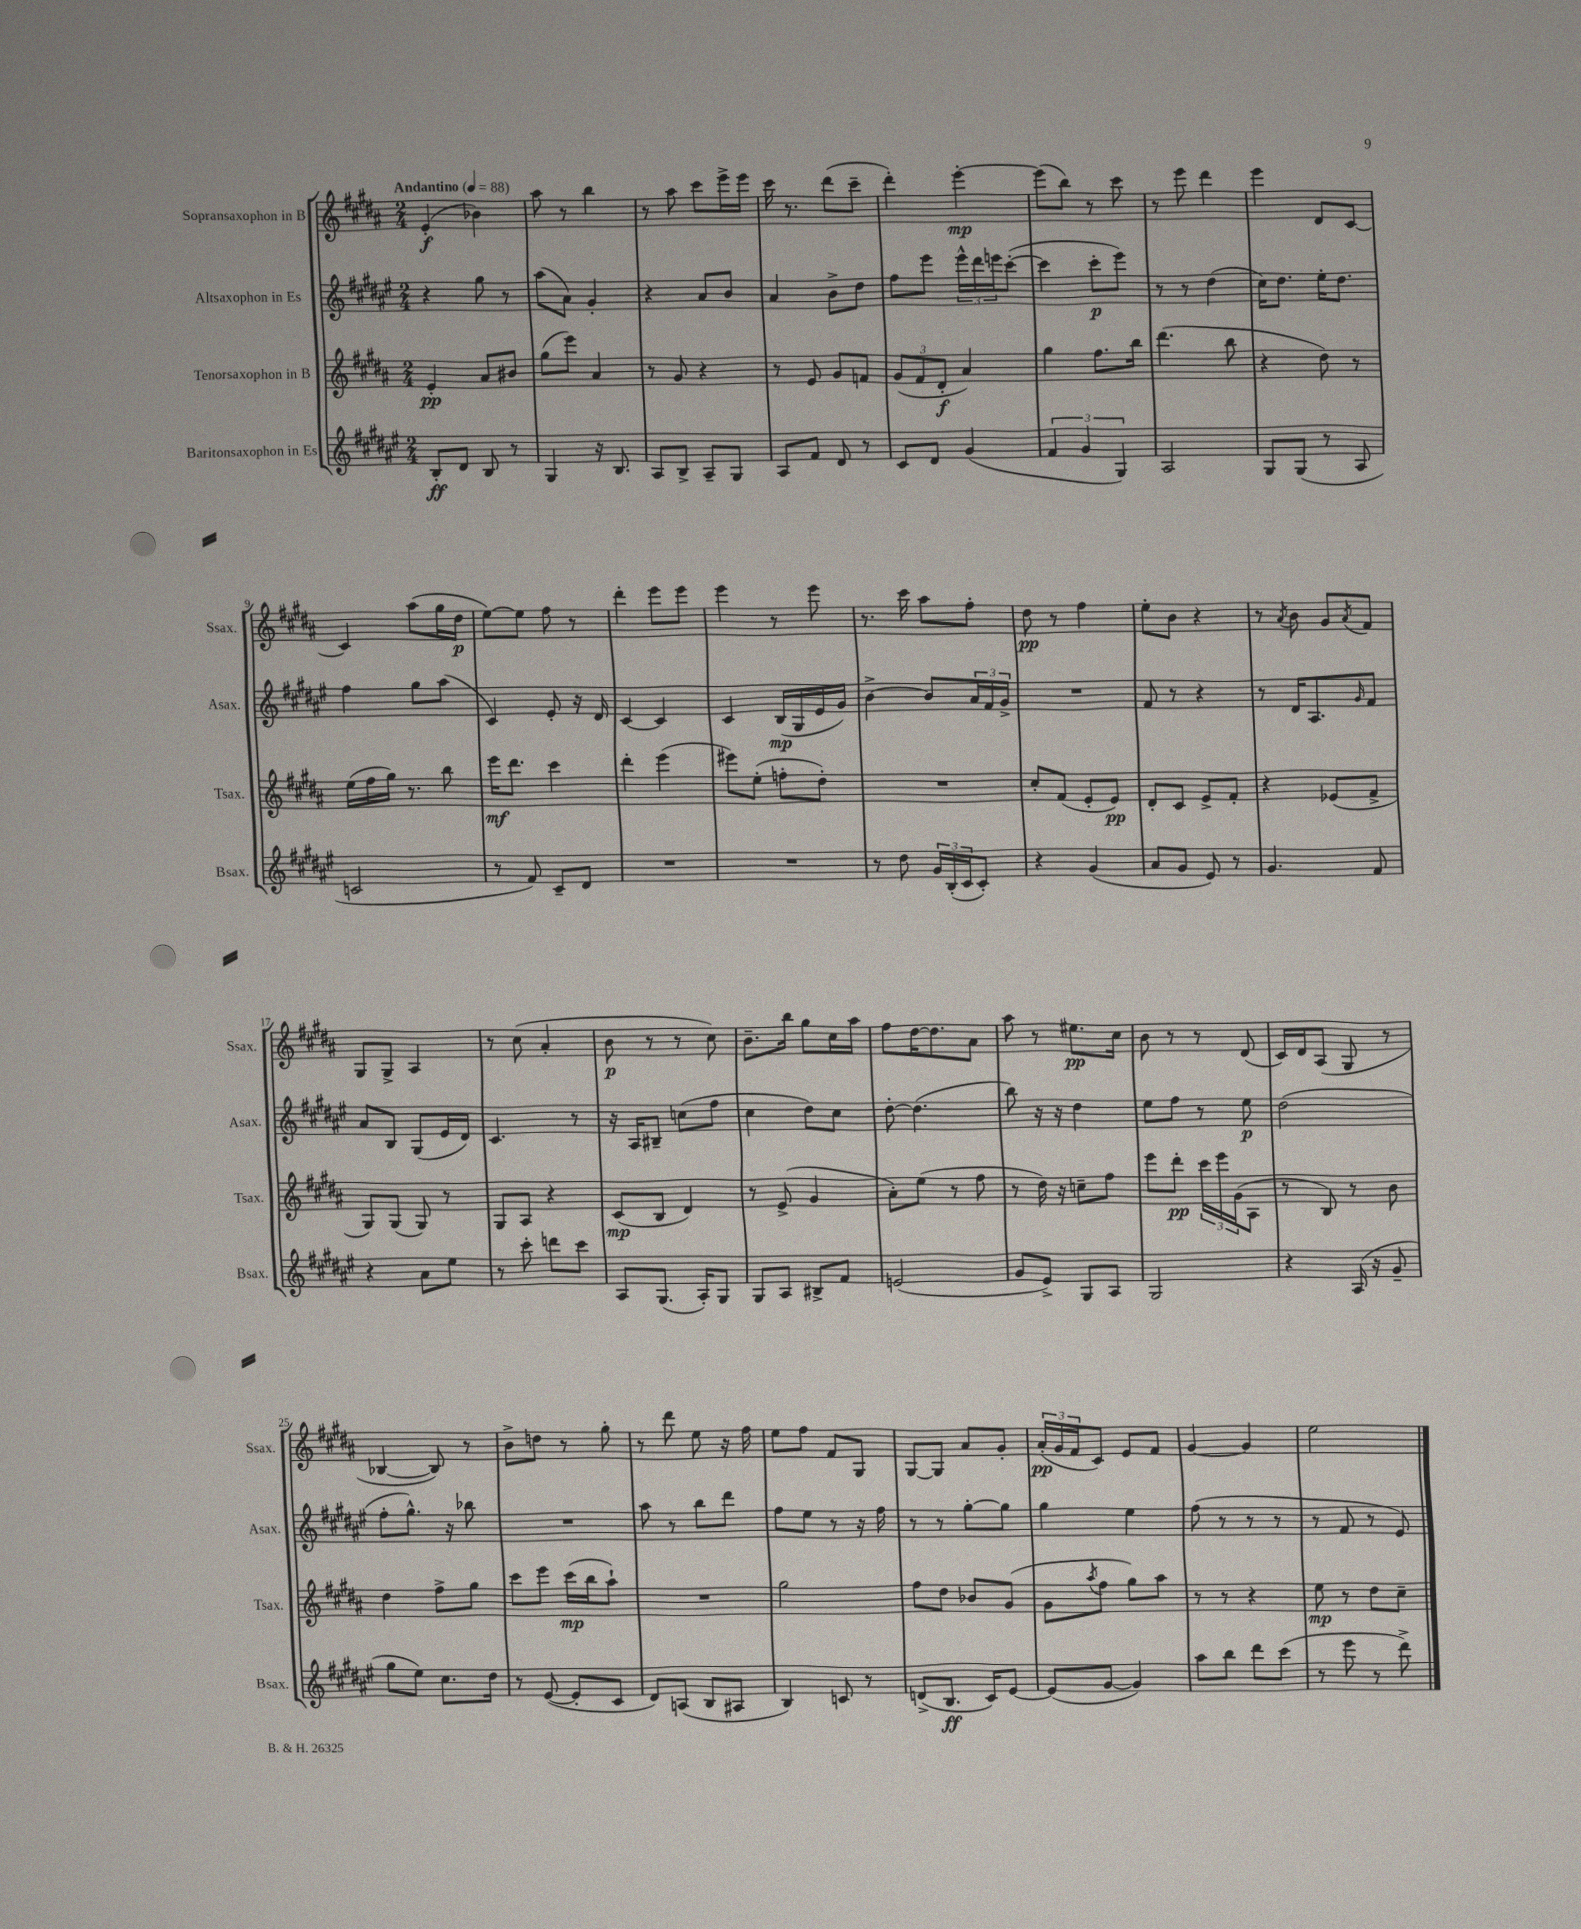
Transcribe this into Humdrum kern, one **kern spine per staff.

**kern	**kern	**kern	**kern
*staff4	*staff3	*staff2	*staff1
*clefG2	*clefG2	*clefG2	*clefG2
*k[f#c#g#d#a#e#]	*k[f#c#g#d#a#]	*k[f#c#g#d#a#e#]	*k[f#c#g#d#a#]
*M2/4	*M2/4	*M2/4	*M2/4
*MM88	*MM88	*MM88	*MM88
8B'/L	4e'/	4r	(4e'/
8d#/J	.	.	.
8B/	8a#/L	8gg#\	4b-\)
8r	8b#/J	8r	.
=	=	=	=
4G#/	(8gg#\L	(8aa#\L	8aa#\
.	8eee\J)	8a#\J)	8r
16r	4a#/	4g#'/	4bb\
8.B/	.	.	.
=	=	=	=
8A#/L	8r	4r	8r
8B^/J	8g#/	.	8aa#\
8A#~/L	4r	8a#/L	8ccc#\L
8G#/J	.	8b/J	16eee^\L
.	.	.	16eee\JJ
=	=	=	=
8A#/L	8r	4a#/	16ccc#\
.	.	.	8.r
8f#/J	8e/	.	.
8d#/	8g#/L	8b^\L	(8ddd#\L
8r	8f/J	8dd#\J	8ccc#~\J
=	=	=	=
8c#/L	(12g#/L	8ff#\L	4ddd#'\)
.	12f#/	.	.
8d#/J	.	8eee#\J	.
.	12d#'/J	.	.
(4g#/	4a#/)	24eee#^^\LL	[4eee'\
.	.	24ddd#\	.
.	.	24eee\J	.
.	.	([8ccc#'\J	.
=	=	=	=
6f#/	4gg#\	4ccc#\]	(8eee\]L
.	.	.	8bb\J)
6g#/	.	.	.
.	8.ff#\L	8ccc#'\L	8r
6G#/)	.	.	.
.	.	8eee#\J)	8ccc#\
.	16bb\Jk	.	.
=	=	=	=
2A#/	(4.ddd#\	8r	8r
.	.	8r	8eee\
.	.	(4dd#\	4ddd#\
.	8bb\	.	.
=	=	=	=
8G#/L	4r	16cc#\LK)	4eee\
.	.	8.dd#\J	.
(8G#/J	.	.	.
8r	8dd#\)	16ee#'\LK	8d#/L
.	.	8.dd#\J	.
8A#/	8r	.	[8c#/J
=	=	=	=
2c/	(16ee\LL	4ff#\	4c#/]
.	16ff#\	.	.
.	16gg#\JJ)	.	.
.	8.r	.	.
.	.	8gg#\L	(8aa#\L
.	8bb\	(8aa#\J	16gg#\L
.	.	.	16dd#\JJ
=	=	=	=
8r	16eee\LK	4c#/)	[8ee\L)
.	8.ddd#\J	.	.
8f#/)	.	.	8ee\]J
8c#~/L	4ccc#\	8e#'/	8ff#\
8d#/J	.	16r	8r
.	.	16d#/	.
=	=	=	=
2r	4ddd#'\	[4c#/	4ddd#'\
.	(4eee\	4c#/]	8eee\L
.	.	.	8eee\J
=	=	=	=
2r	8eee#\L)	4c#/	4eee\
.	(8ee'\J	.	.
.	8ff'\L	(16B/LL	8r
.	.	16G#/	.
.	8dd#'\J)	16e#/	8eee\
.	.	16g#/JJ)	.
=	=	=	=
8r	2r	[4b^\	8.r
8dd#\	.	.	.
.	.	.	16ccc#\
24g#/LL	.	8b/]L	8aa#\L
(24B'/	.	.	.
24c#/J	.	.	.
8c#'/J)	.	24a#/L	8ff#'\J
.	.	24f#/	.
.	.	24g#^/JJ	.
=	=	=	=
4r	8cc#'/L	2r	8dd#\
.	(8f#/J	.	8r
(4g#/	8e'/L	.	4ff#\
.	8e/J)	.	.
=	=	=	=
8a#/L	8d#'/L	8f#/	8ee'\L
8g#/J	8c#/J	8r	8b\J
8e#/)	8e^/L	4r	4r
8r	8f#'/J	.	.
=	=	=	=
4.g#/	4r	8r	8r
.	.	.	8qa#/
.	.	16d#/LK	8b\
.	.	8.A#/	.
.	(8e-/L	.	8g#/L
.	.	16qqg#/	8qa#/
8f#/	8f#^/J	8f#/J	8f#/J
=	=	=	=
4r	8G#/L)	8a#/L	8G#/L
.	(8G#/J	8B/J	8G#^/J
8a#\L	8G#/)	(8G#/L	4A#/
8ee#\J	8r	16e#/L	.
.	.	16d#/JJ)	.
=	=	=	=
8r	8G#/L	4.c#/	8r
8ccc#'\	8A#/J	.	(8cc#\
8ddd\L	4r	.	4a#'/
8ccc#\J	.	8r	.
=	=	=	=
8A#/L	(8c#/L	16r	8b\
.	.	16A#/LK	.
(8.G#/J	8B/J	8B#~/J	8r
.	4d#/)	(8cc\L	8r
16A#'/LK)	.	.	.
8G#/J	.	8ff#\J	8cc#\)
=	=	=	=
8G#/L	8r	4cc#\	8.b~\L
8A#/J	(8e^/	.	.
.	.	.	16bb\Jk
8B#^/L	4g#/	8dd#\L)	8gg#\L
8f#/J	.	8cc#\J	16cc#\L
.	.	.	16aa#\JJ
=	=	=	=
(2e/	8a#'\L)	[8dd#'\	8ff#\L
.	(8ee\J	(4.dd#\]	[16dd#\K
.	.	.	8.dd#\]
.	8r	.	.
.	8ff#\	.	8a#\J
=	=	=	=
8g#/L	8r	8bb\)	8aa#\
8e#^/J)	16dd#\)	16r	8r
.	16r	16r	.
8G#/L	8cc~\L	4dd#\	8.ee#\L
8A#/J	8ff#\J	.	.
.	.	.	16cc#\Jk
=	=	=	=
2G#/	8eee\L	8ee#\L	8b\
.	8ddd#'\J	8ff#\J	8r
.	24ccc#\LL	8r	8r
.	24eee\	.	.
.	(24g#\J	.	.
.	8A#\J	8ee#\	(8d#/
=	=	=	=
4r	8r	(2dd#\	16c#/LL)
.	.	.	16d#/J
.	8B/)	.	(8A#/J
(16A#/	8r	.	8G#/
16r	.	.	.
8g#~/	8b\	.	8r
=	=	=	=
8gg#\L	4dd#\	8ff#'\L	[4B-/
8ee#\J)	.	8.gg#^^\J)	.
8.cc#\L	8ff#^\L	.	8B-/])
.	.	16r	.
.	8gg#\J	8bb-\	8r
16dd#\Jk	.	.	.
=	=	=	=
8r	8ccc#\L	2r	8b^\L
([8e#/	8eee\J	.	8dd\J
8e#'/]L	(16ccc#\LL	.	8r
.	16bb\J	.	.
8c#/J	8aa#`\J)	.	8gg#'\
=	=	=	=
8d#/L)	2r	8aa#\	8r
(8A/J	.	8r	8ddd#\
8B/L	.	8bb\L	8ee\
8A#/J	.	8ddd#\J	16r
.	.	.	16ff#\
=	=	=	=
4B/)	2gg#\	8ff#\L	8ee\L
.	.	8ee#\J	8ff#\J
8c/	.	8r	8f#/L
8r	.	16r	8G#/J
.	.	16ff#\	.
=	=	=	=
(8d^/L	8ff#\L	8r	[8G#/L
8.B/J	8dd#\J	8r	8G#/]J
.	8b-/L	[8gg#'\L	8a#/L
16c#/LK)	.	.	.
[8e#/J	(8g#/J	8gg#\]J	8g#'/J
=	=	=	=
(8e#/]L	8g#\L	4gg#\	(24a#'/LL
.	.	.	24g#/
.	.	.	24f#/J
.	8qaa#/	.	.
[8g#/J	8ff#\J	.	8c#/J)
4g#/])	8gg#\L)	4ee#\	8e/L
.	8aa#\J	.	8f#/J
=	=	=	=
8aa#\L	8r	(8ff#\	[4g#/
8bb\J	8r	8r	.
8ddd#\L	4r	8r	4g#/]
(8ccc#\J	.	8r	.
=	=	=	=
8r	8ee\	8r	2ee\
8eee#\	8r	8f#/	.
8r	8dd#\L	8r	.
8ddd#^\)	8cc#~\J	8e#/)	.
==	==	==	==
*-	*-	*-	*-
